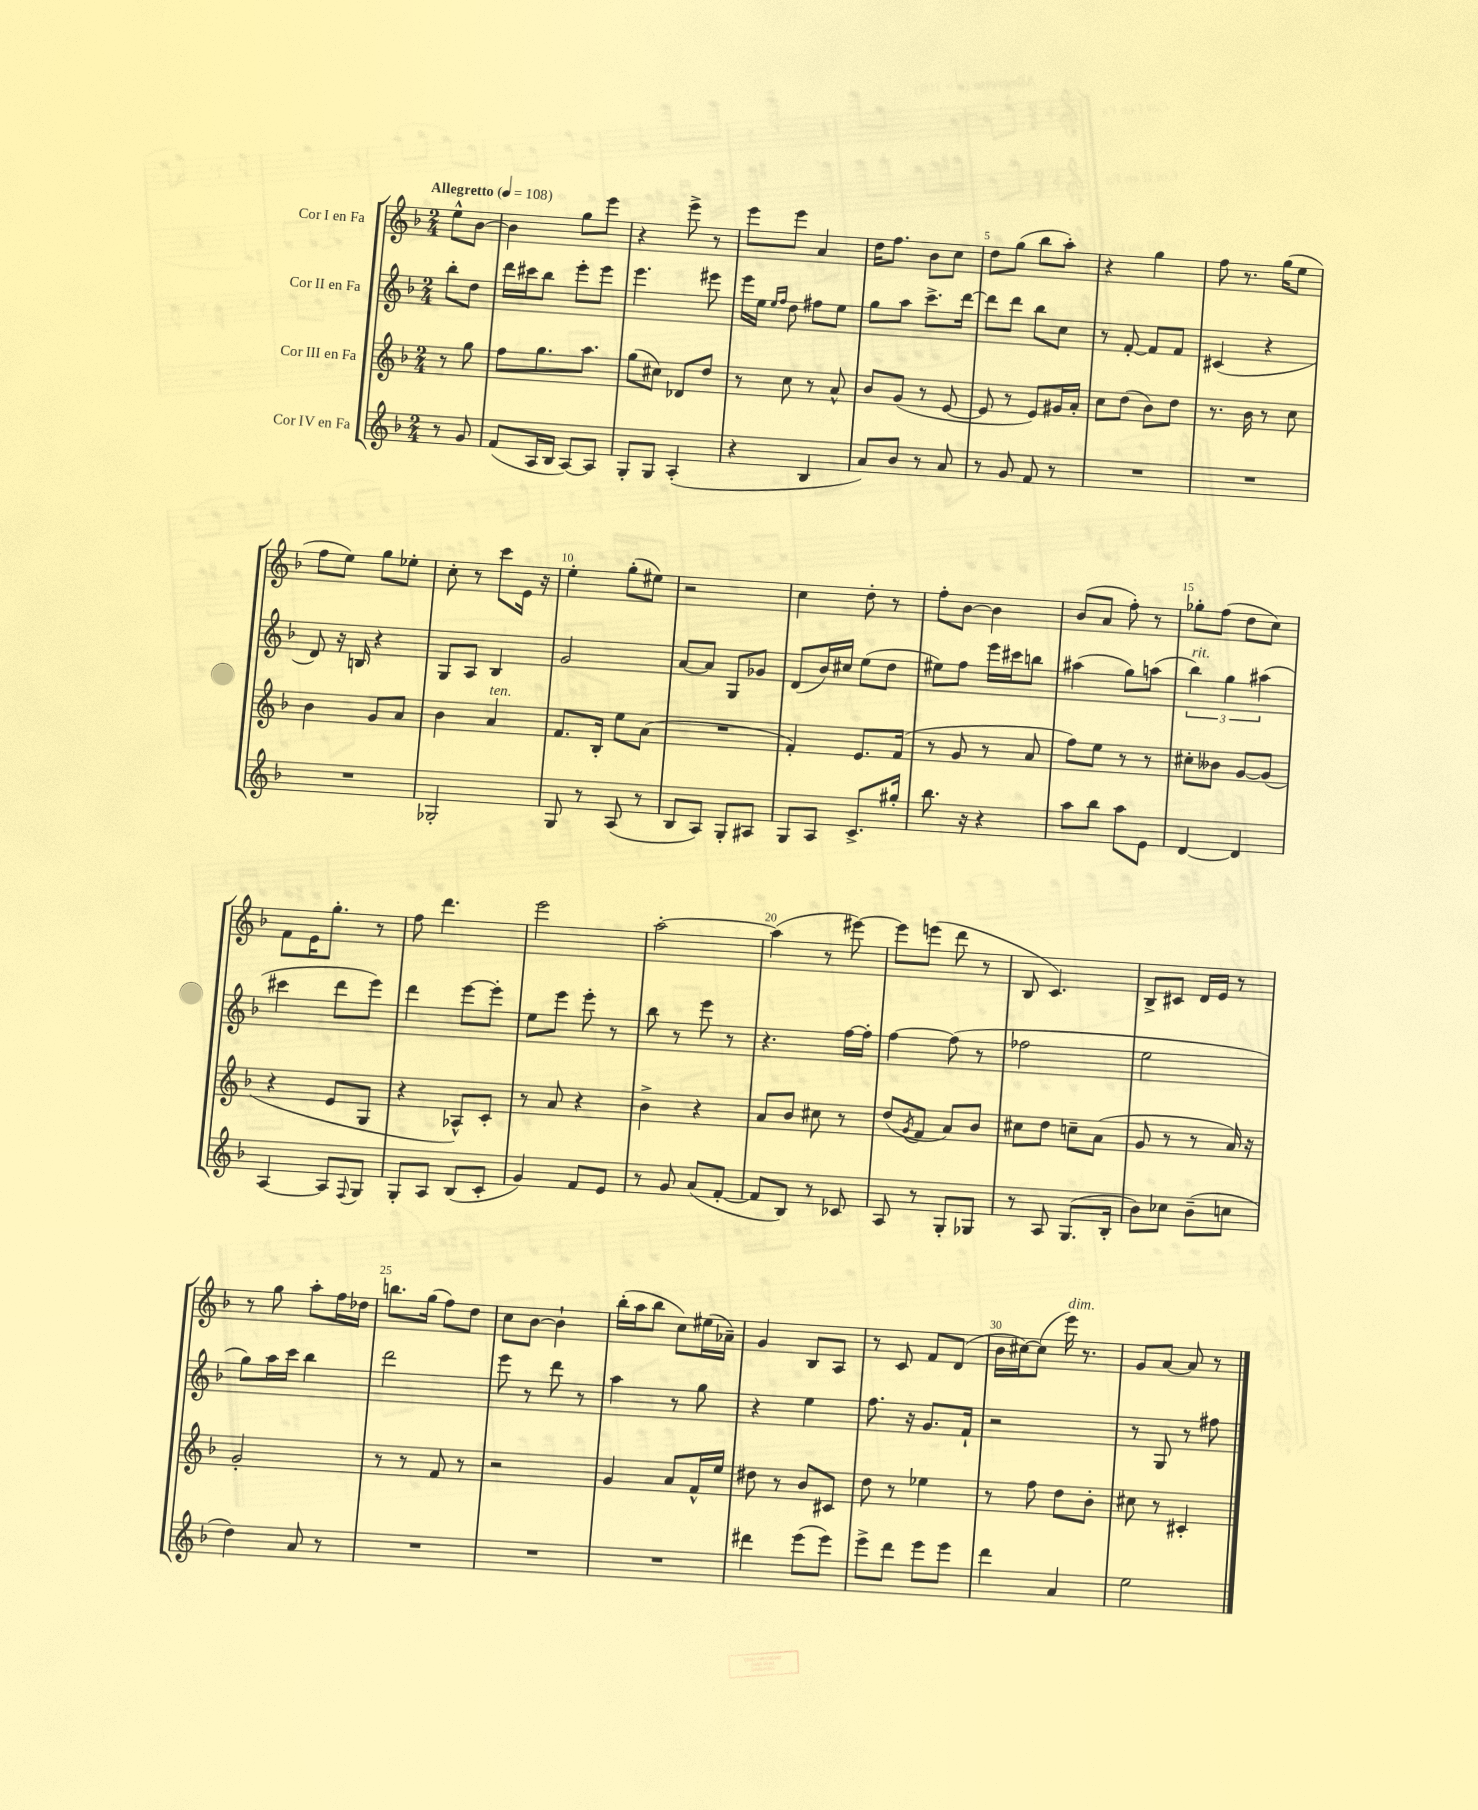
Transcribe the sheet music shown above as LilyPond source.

<<
\new StaffGroup <<
\new Staff = "s0" \with { instrumentName = "Cor I en Fa" } {
    \clef treble \key f \major \numericTimeSignature \time 2/4 \partial 4 \tempo "Allegretto" 4 = 108
    e''8-^ bes'8~ |
    bes'4 g''8 e'''8 |
    r4 e'''8-> r8 |
    e'''8 e'''8 a'4 |
    d''16 f''8. bes'8 c''8 |
    d''8 g''8( bes''8 a''8-.) |
    r4 g''4 |
    f''8 r8. g''16( e''8 |
    f''8 e''8) g''8 ees''8-. |
    c''8-. r8 c'''8 e'16 r16 |
    e''4-. g''8-.( eis''8) |
    r2 |
    c''4 d''8-. r8 |
    f''8-. bes'8~ bes'4 |
    bes'8( a'8 f''8-.) r8 |
    ges''8-. f''8( d''8 c''8) |
    f'8 e'16 g''8.-. r8 |
    f''8 d'''4. |
    e'''2 |
    a''2~-. |
    a''4( r8 eis'''8~) |
    eis'''8 e'''8( d'''8 r8 |
    bes8 c'4.) |
    bes8-> cis'8 d'16 e'16 r8 |
    r8 g''8 a''8-. f''16 des''16 |
    b''8. g''16( f''8) d''8 |
    c''8 bes'8~ bes'4-! |
    bes''16-.( a''16 bes''8 c''8) eis''16( aes'16--) |
    g'4 bes8 a8 |
    r8 c'8 f'8 d'8( |
    bes'16 cis''16~) cis''8( e'''16^\markup { \italic "dim." }) r8. |
    g'8 a'8~ a'8 r8 \bar "|." |
}
\new Staff = "s1" \with { instrumentName = "Cor II en Fa" } {
    \clef treble \key f \major \numericTimeSignature \time 2/4 \partial 4
    bes''8-. d''8 |
    d'''16 cis'''16 bes''8 e'''8-. e'''8 |
    e'''4. eis'''8 |
    e'''16 e''16 \grace { e''16 f''16 } d''8 fis''8 e''8 |
    g''8 a''8 c'''8.-> d'''16~ |
    d'''8 d'''8 bes''8 c''8 |
    r8 f'8~-. f'8 f'8 |
    cis'4( r4 |
    d'8) r16 b16 r4 |
    g8 a8 bes4 |
    g'2 |
    a'8~ a'8 g8 ges'8 |
    d'8( bes'16) cis''16 e''8( d''8 |
    eis''8) f''8 e'''16 cis'''16 b''8 |
    ais''4( g''8) a''8( |
    \tuplet 3/2 { bes''4^\markup { \italic "rit." }) g''4 ais''4( } |
    cis'''4 d'''8 e'''8) |
    d'''4 e'''8~ e'''8-. |
    e''8 e'''8 e'''8-. r8 |
    bes''8 r8 e'''8 r8 |
    r4. f''16~ f''16-. |
    f''4~ f''8( r8 |
    fes''2 |
    e''2 |
    g''8) a''16 c'''16 bes''4 |
    d'''2 |
    e'''8 r8 d'''8 r8 |
    a''4 r8 g''8 |
    r4 e''4 |
    f''8. r16 g'8. f'16-! |
    r2 |
    r8 g8 r8 fis''8 \bar "|." |
}
\new Staff = "s2" \with { instrumentName = "Cor III en Fa" } {
    \clef treble \key f \major \numericTimeSignature \time 2/4 \partial 4
    r8 g''8 |
    f''8 g''8. a''8. |
    g''8( cis''8) des'8 d''8 |
    r8 c''8 r8 a'8-^ |
    bes'8 g'8( r8 e'8~ |
    e'8 r8 e'8) gis'16 a'16-. |
    c''8 d''8( bes'8) d''8 |
    r8. bes'16 r8 c''8 |
    bes'4 g'8 a'8 |
    bes'4 a'4^\markup { \italic "ten." } |
    f'8. bes16-. e''8 a'8( |
    R2 |
    f'4-.) e'8. f'16( |
    r8 g'8 r8 a'8 |
    f''8) e''8 r8 r8 |
    cis''8-. beses'8 g'8~ g'8( |
    r4 e'8 g8 |
    r4 aes8-^) c'8-. |
    r8 a'8 r4 |
    bes'4-> r4 |
    a'8 bes'8 cis''8 r8 |
    d''8( \acciaccatura { g'8 } f'8 a'8) bes'8 |
    cis''8 d''8 c''8-- a'8( |
    g'8 r8 r8 a'16) r16 |
    g'2-. |
    r8 r8 f'8 r8 |
    r2 |
    g'4 a'8 f'16-^ e''16 |
    dis''8 r8 bes'8 cis'8 |
    d''8 r8 ees''4 |
    r8 f''8 d''8 bes'8-. |
    cis''8 r8 cis'4-. \bar "|." |
}
\new Staff = "s3" \with { instrumentName = "Cor IV en Fa" } {
    \clef treble \key f \major \numericTimeSignature \time 2/4 \partial 4
    r8 g'8 |
    f'8( a16 bes16 a8~) a8 |
    g8-. g8 a4-.( |
    r4 bes4 |
    a'8) bes'8 r8 a'8 |
    r8 g'8 f'8 r8 |
    R2 |
    R2 |
    R2 |
    ges2-. |
    g8 r8 a8( r8 |
    bes8 a8) g8-. ais8 |
    g8 a8 c'8.-> gis''16-. |
    bes''8. r16 r4 |
    a''8 bes''8 a''8 e'8 |
    d'4~ d'4 |
    a4~ a8 \appoggiatura { f8 } g8 |
    g8-. a8 bes8( c'8-. |
    g'4) f'8 e'8 |
    r8 g'8 a'8( f'8~-. |
    f'8 bes8) r8 ces'8 |
    a8 r8 g8-. ges8 |
    r8 a8 g8.( bes16-. |
    bes'8) ces''8 bes'8--( c''8 |
    d''4) a'8 r8 |
    R2 |
    R2 |
    R2 |
    dis'''4 e'''8( e'''8) |
    e'''8-> d'''8 e'''8 e'''8 |
    d'''4 a'4 |
    e''2 \bar "|." |
}
>>
>>
\layout { \context { \Score \override BarNumber.break-visibility = ##(#f #t #t) barNumberVisibility = #(every-nth-bar-number-visible 5) } }
